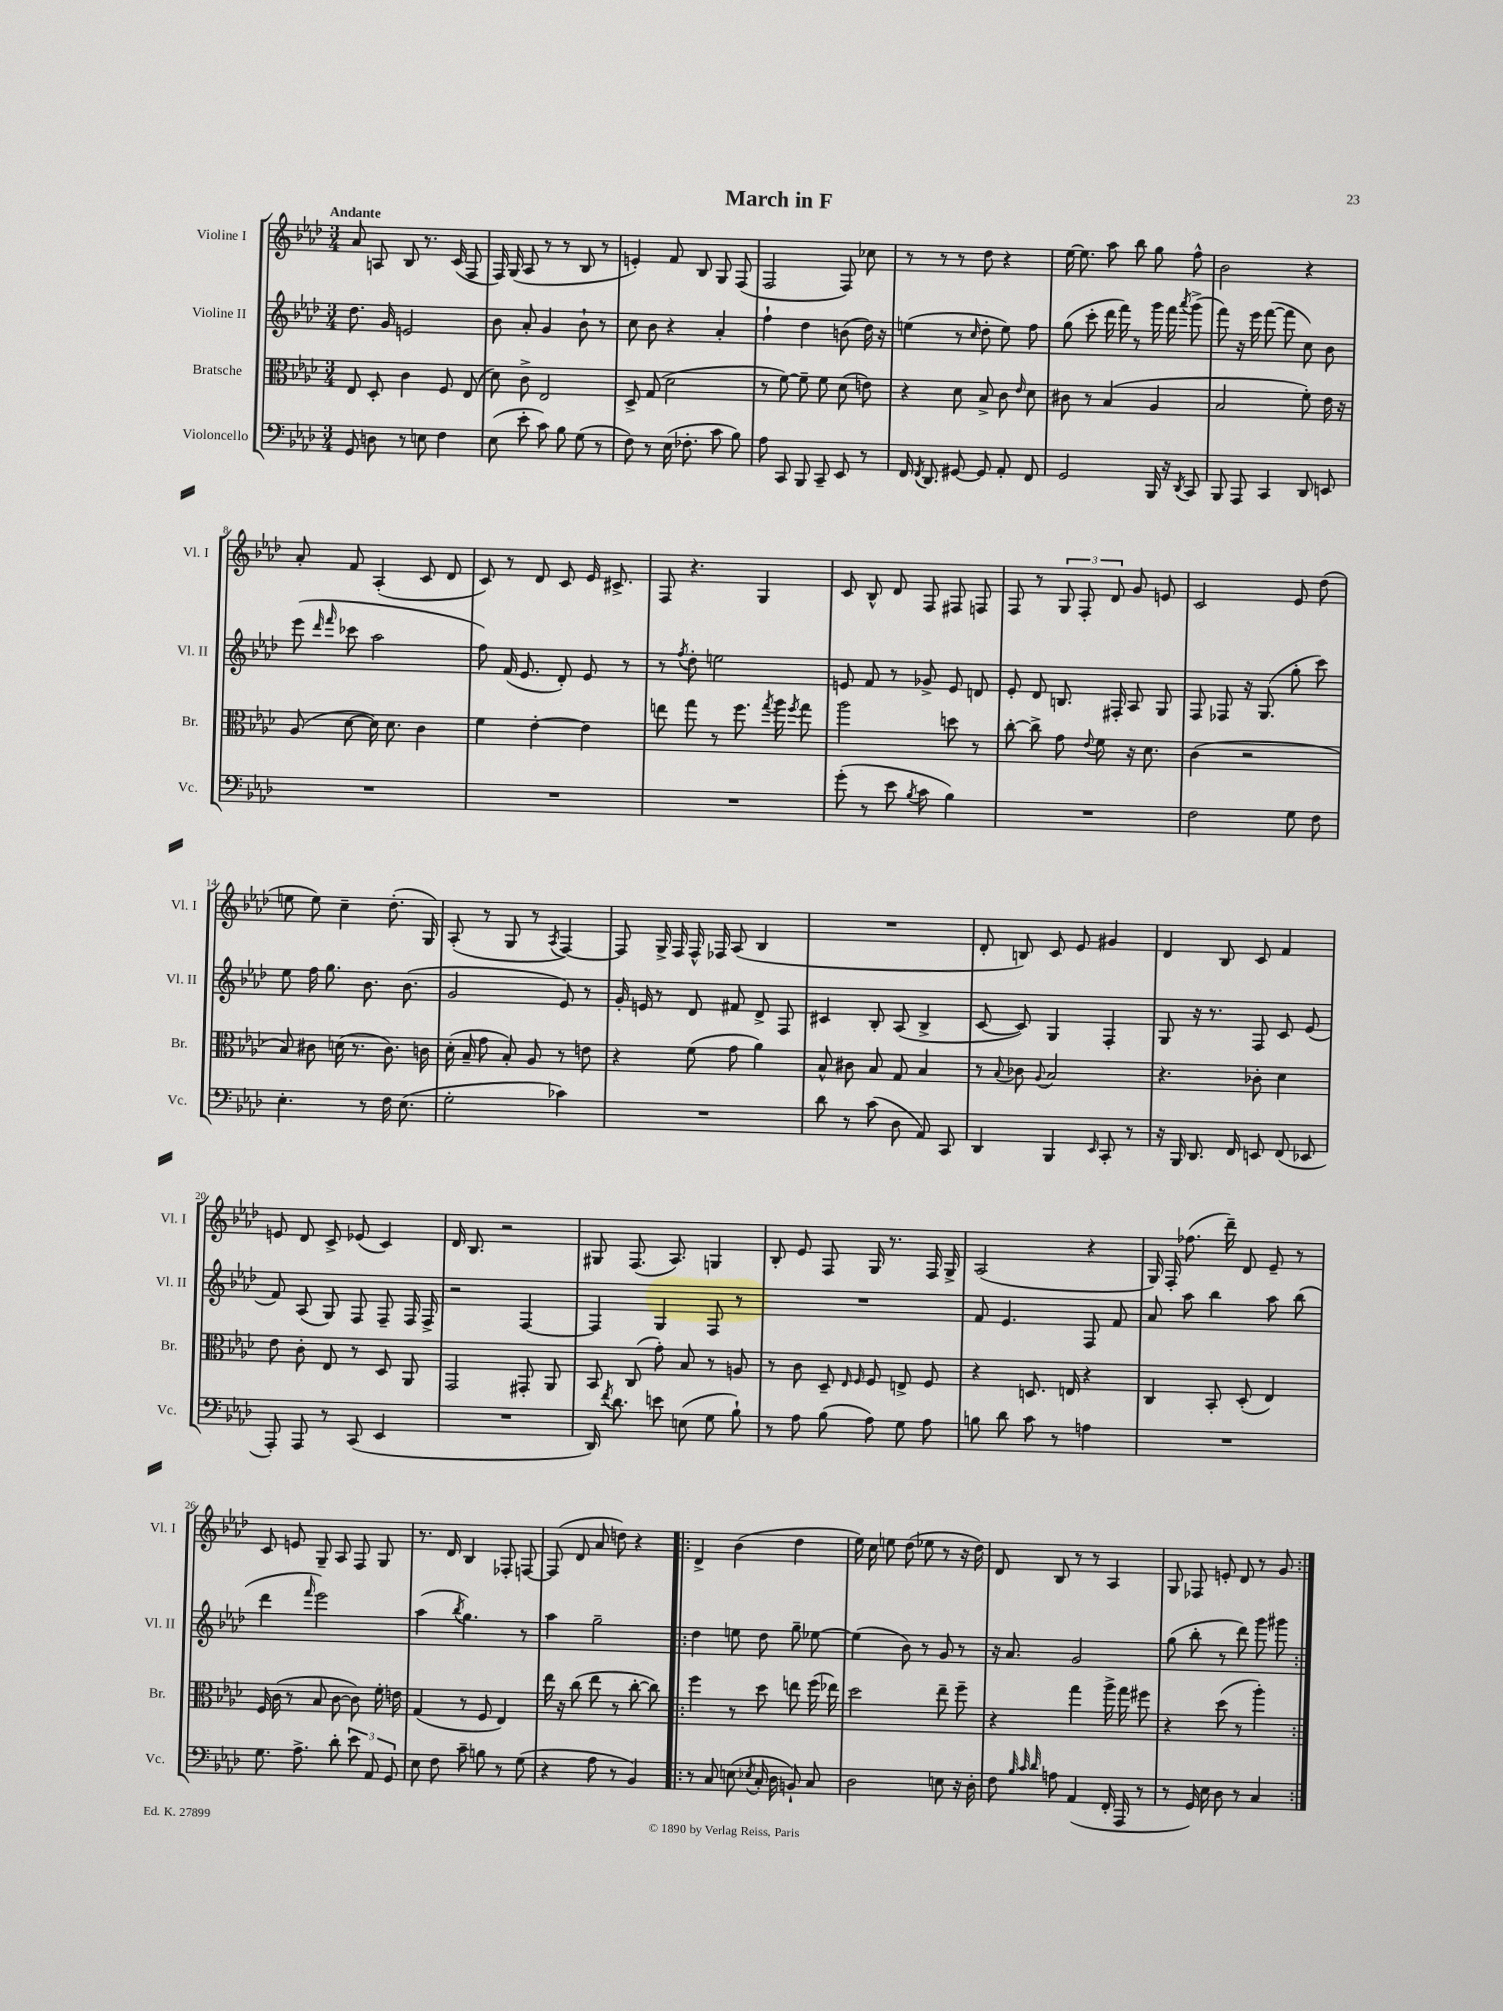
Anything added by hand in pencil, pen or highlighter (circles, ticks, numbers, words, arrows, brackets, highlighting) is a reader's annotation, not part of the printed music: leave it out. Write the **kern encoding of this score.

**kern	**kern	**kern	**kern
*staff4	*staff3	*staff2	*staff1
*clefF4	*clefC3	*clefG2	*clefG2
*k[b-e-a-d-]	*k[b-e-a-d-]	*k[b-e-a-d-]	*k[b-e-a-d-]
*M3/4	*M3/4	*M3/4	*M3/4
8GG	8E-	8.dd-	8a-
8D	8D-'	.	8A
.	.	16g	.
8r	4c	2e	8B-
8E	.	.	8.r
4F	8F	.	.
.	.	.	(16c
.	(8E-	.	8F
=	=	=	=
(8E-	8d-)	8b-	16F)
.	.	.	(16G
8e-'	8c^	8a-'	8A-
8c)	2E-	4g	8r
8B-	.	.	8r
(8G	.	8b-`	8B-
8r	.	8r	8r
=	=	=	=
8F)	8D-^	8cc	4e')
8r	(8G	8b-	.
(16E-	2d-	4r	8f
8.F-'	.	.	.
.	.	.	8B-
8c	.	4a-'	8G
8B-)	.	.	(8F
=	=	=	=
8A-	8r	4ff`	2F
8CC	[8f)	.	.
8BBB-	8f~]	4dd-	.
8CC~	8f	.	.
8EE-	(8d-	(8b	8F)
8r	8e)	16dd-)	8cc-
.	.	16r	.
=	=	=	=
16FF	4r	(4ee	8r
8qFF	.	.	.
8.DD-	.	.	.
.	.	.	8r
[8GG#	8d-	8r	8r
.	.	16qqcc	.
8GG#]	8B-^	8dd-'	8dd-
8AA-'	8c	8ee)	4r
.	16qqe-	.	.
8FF	8d-	8ff	.
=	=	=	=
2GG	8c#	(8gg	[16ee-
.	.	.	8.ee-]
.	8r	8ccc'	.
.	(4B-	16ddd-	8aa-
.	.	16fff)	.
.	.	8r	8bb-
16BBB-	4A-	16ggg	8gg
16r	.	16fff	.
8qDD-	.	8qaaa-	.
8CC	.	(8ggg^	8ff^^
=	=	=	=
8BBB-	2B-	8fff)	2b-
8AAA-	.	16r	.
.	.	16eee-	.
4CC	.	([8fff	.
.	.	8fff]	.
8DD-	8f')	8cc)	4r
8EE	16e-	8b-	.
.	16r	.	.
=	=	=	=
2.r	(8A-	(8eee-	8a-'
.	.	16qqddd-	.
.	.	16qqfff	.
.	[8d-	8ccc-	8f
.	16d-])	2aa-	(4A-'
.	8.d-	.	.
.	4c	.	8c
.	.	.	8d-
=	=	=	=
2.r	4f	8ff)	8c)
.	.	(16f	8r
.	.	8.e-	.
.	[4e-'	.	8d-
.	.	8d-')	8c
.	4e-]	8e-	16e-
.	.	.	8.c#^
.	.	8r	.
=	=	=	=
2.r	8ee	8r	8F
.	.	8qff	.
.	8gg	8dd-'	4.r
.	8r	2ee	.
.	8.ff	.	.
.	.	.	4G
.	8qgg	.	.
.	16aa-	.	.
.	8qff	.	.
.	8gg	.	.
=	=	=	=
(8g'	2aa-	8e	8c
8r	.	8f	8B-^^
8e-	.	8r	8d-
8qB-	.	.	.
8c	.	8g-^	8F
4B-)	8dd	8e	8F#
.	8r	8d	8F
=	=	=	=
2.r	[8cc'	8e-'	8F
.	8cc^]	8d-	8r
.	8g	8.B	12G
.	.	.	12F'
.	8qqe-	.	.
.	8f	.	.
.	.	.	12d-
.	.	16F#'	.
.	16r	8A-	8g
.	8.d-	.	.
.	.	8G	8e
=	=	=	=
2F	(4c	8F	2c
.	.	8F-	.
.	2r	16r	.
.	.	(8.G	.
8G	.	8gg'	8e-
8F	.	8ccc)	(8dd-
=	=	=	=
4.E-'	8B-)	8ee-	8ee
.	8c#	16ff	8ee)
.	.	8.gg	.
.	(16d	.	4cc~
.	8.r	.	.
8r	.	8.b-	.
16F	8.c#)	.	(8.dd-'
(8.E-	.	(8.b-	.
.	16c	.	16G)
=	=	=	=
2G'	(16d-'	2g	(8A-'
.	16B-~	.	.
.	8g	.	8r
.	8B-')	.	8G
.	8A-	.	8r
.	.	.	8qA-
4c-)	8r	8e-)	[4F)
.	8e	8r	.
=	=	=	=
2.r	4r	16g'	8F]
.	.	16e	.
.	.	8r	16G^
.	.	.	16F
.	(8f	8d-	16F^^
.	.	.	16F-
.	8g	8f#	(8A-
.	4a-)	8d-^	4B-
.	.	8F	.
=	=	=	=
8d-	8B-^^	4c#	2.r
8r	8c#	.	.
(8c	8B-	8B-'	.
8D-	8G	(8A-	.
8AA-)	4B-	4B-^	.
8CC	.	.	.
=	=	=	=
4DD-	8r	[8c	8d-'
.	8qqB-	.	.
.	8c-	8c])	8B)
.	8qqA-	.	.
4BBB-	2B-	4G	8c
.	.	.	8e-
16qqEE-	.	.	.
8CC'	.	4F'	4g#
8r	.	.	.
=	=	=	=
16r	4.r	8G	4d-
16BBB-	.	.	.
8.DD-	.	16r	.
.	.	8.r	.
.	.	.	8B-
16FF	.	.	.
8EE	8c-'	8F	8c
(8FF	4d-	8c	4f
8EE-	.	(8e-	.
=	=	=	=
8AAA-')	8e-	8f)	8e
8AAA-	8c'	(8A-	8d-
8r	8E-	8G)	8c^
(8CC	8r	8F	(8e-
4EE-	8D-	8F~	4c)
.	8AA-	16F	.
.	.	16F^	.
=	=	=	=
2.r	2GG	2r	16d-
.	.	.	8.B-
.	.	.	2r
.	8GG#'	[4F	.
.	8AA-	.	.
=	=	=	=
16DD-)	8BB-	4F]	8G#
8qf	.	.	.
8.d-	.	.	.
.	(8C	.	(8.F
8e	8g')	4G	.
.	.	.	8.A-)
(8E	8B-	.	.
8G	8r	8F	4G
8B-`)	8A	8r	.
=	=	=	=
8r	8r	2.r	8B-'
8A-	8c	.	8e-
(8B-	8D-~	.	8F
.	16qqE-	.	.
.	16qqF	.	.
8A-)	8F	.	16G
.	.	.	8.r
8G	8E^	.	.
8A-	8F	.	16F
.	.	.	16G^
=	=	=	=
8B	4r	8f	(2A-
8d-	.	4.e-	.
8c	8.D	.	.
8r	.	.	.
.	16E	.	.
4A	4r	8F	4r
.	.	8f	.
=	=	=	=
2.r	4C	8a-	16G)
.	.	.	16F'
.	.	8aa-	(8.ff-
.	8BB-'	4bb-	.
.	.	.	16ddd-~)
.	(8D-'	.	8d-
.	4E-)	8aa-	8e-~
.	.	(8bb-	8r
=	=	=	=
8.G	16F	4ddd-	8c
.	(16c	.	.
.	8r	.	8e
8.A-^	.	.	.
.	.	16qqfff	.
.	8B-	2eee-)	8G~
8d-'	[8c	.	8A-
12e-	8c])	.	8F
12AA-	.	.	.
.	16f'	.	8G
12GG	.	.	.
.	16e	.	.
=	=	=	=
8E-	(4G	(4aa-	8.r
8F	.	.	.
.	.	.	16d-
.	.	8qbb-	.
8c~	8r	4.gg)	4B-
8B	8F	.	.
8r	4E-)	.	8F-'
(8G	.	8r	[8F
=	=	=	=
4r	16ee-	4aa-	(8F]
.	16r	.	.
.	(8cc	.	8d-
8A-	8ee-	2gg~	8a-
8r	8r	.	8dd)
4BB-)	[8cc'	.	4r
.	8cc])	.	.
=!|:	=!|:	=!|:	=!|:
8r	4ff	4dd-	4d-^
8C	.	.	.
(8E	8r	8ee	(4b-
8qE-	.	.	.
16C'	8dd-	8dd-	.
16D-	.	.	.
8BB`)	8ee	8gg~	4dd-
8C	(16ff	[8ee-	.
.	16ee-)	.	.
=	=	=	=
2D-	2dd-	(4ee-]	16ee-)
.	.	.	16cc
.	.	.	8ee
.	.	8b-)	(8dd-
.	.	8r	8ee-
8E	8ee-~	8g	8r
16r	8ff~	8r	16r
16D-'	.	.	16dd-)
=	=	=	=
8F	4r	16r	8d-
.	.	8.a-	.
32qqB-	.	.	.
32qqc	.	.	.
32qqd-	.	.	.
8A	.	.	8B-
(4AA-	4gg	2g	8r
.	.	.	8r
16FF'	16aa-^	.	4A-
16AAA-	16gg	.	.
8r	8ff#	.	.
=	=	=	=
8r	4r	(8gg	8G
16GG)	.	8bb-'	8F-
16E-	.	.	.
8D-	(8dd-	8r	8e'
8r	8r	8ddd-)	8d-
4C	4aa-')	8ggg	8r
.	.	8ggg#	8g
==:|!	==:|!	==:|!	==:|!
*-	*-	*-	*-
